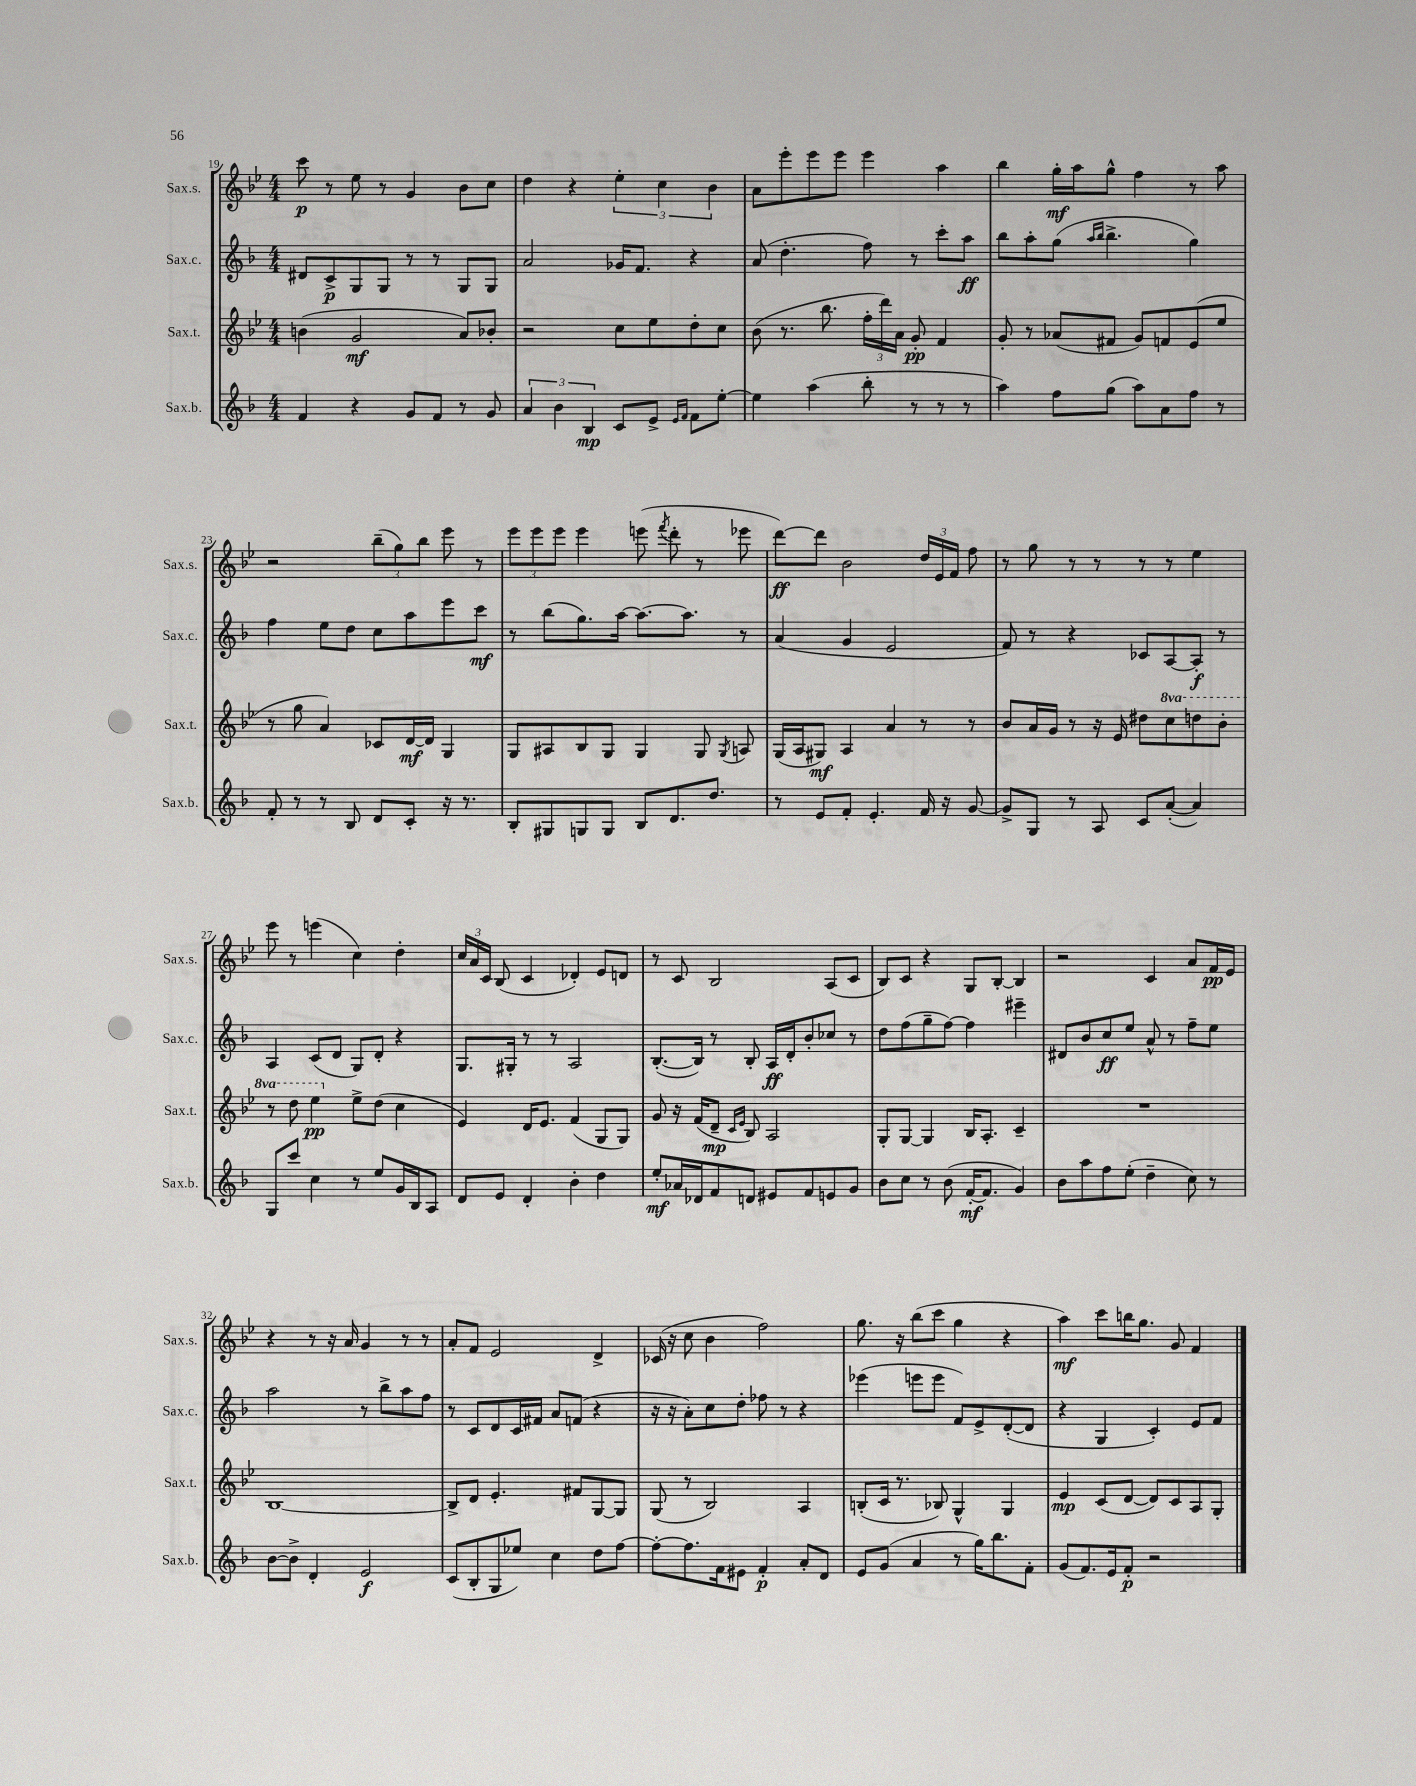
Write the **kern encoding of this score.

**kern	**kern	**kern	**kern
*staff4	*staff3	*staff2	*staff1
*clefG2	*clefG2	*clefG2	*clefG2
*k[b-]	*k[b-e-]	*k[b-]	*k[b-e-]
*M4/4	*M4/4	*M4/4	*M4/4
4f	(4b	8d#	8ccc
.	.	8c^	8r
4r	2g	8G	8ee-
.	.	8G	8r
8g	.	8r	4g
8f	.	8r	.
8r	8a)	8G	8b-
8g	8b-'	8G	8cc
=	=	=	=
6a	2r	2a	4dd
6b-	.	.	.
.	.	.	4r
6B-	.	.	.
8c	8cc	16g-	6ee-'
.	.	8.f	.
8e^	8ee-	.	.
.	.	.	6cc
16qqe	.	.	.
16qqf	.	.	.
8f	8dd'	4r	.
.	.	.	6b-
[8ee'	8cc	.	.
=	=	=	=
4ee]	(8b-	(8a	8a
.	8.r	4.dd'	8eee-'
(4aa	.	.	8eee-
.	8.bb-	.	.
.	.	.	8eee-
8bb-'	24ff'	8ff)	4eee-
.	24ddd)	.	.
.	24a	.	.
8r	8g'	8r	.
8r	4f	8ccc'	4aa
8r	.	8aa	.
=	=	=	=
4aa)	8g'	8bb-	4bb-
.	8r	8aa'	.
8ff	(8a-	(8gg	16gg'
.	.	.	16aa
.	.	16qqaa	.
.	.	16qqbb-	.
(8gg	8f#	4.bb-^	8gg^^
8aa)	8g)	.	4ff
8a	8f	.	.
8ff	(8e-	4gg)	8r
8r	8ee-	.	8aa
=	=	=	=
8f'	8r	4ff	2r
8r	8gg	.	.
8r	4a)	8ee	.
8B-	.	8dd	.
8d	8c-	8cc	(12bb-~
.	.	.	12gg)
8c'	[16d	8aa	.
.	.	.	12bb-
.	16d]	.	.
16r	4G	8eee	8eee-
8.r	.	.	.
.	.	8ccc	8r
=	=	=	=
8B-'	8G	8r	12eee-
.	.	.	12eee-
8G#	8A#	(8bb-	.
.	.	.	12eee-
8G	8B-	8.gg)	4eee-
8G	8G	.	.
.	.	[16aa	.
8B-	4G	8.aa_	(8eee
.	.	.	8qfff
8.d	.	.	8ddd'
.	.	8.aa]	.
.	8G	.	8r
8.dd	.	.	.
.	8qG	.	.
.	8A	8r	8eee-
=	=	=	=
8r	(16G	(4a	[8ddd)
.	16A	.	.
8e	8G#)	.	8ddd]
8f'	4A	4g	2b-
4.e'	.	.	.
.	4a	2e	.
16f	8r	.	24dd
.	.	.	24e-
16r	.	.	.
.	.	.	24f
[8g	8r	.	8ff
=	=	=	=
8g^]	8b-	8f)	8r
8G	16a	8r	8gg
.	16g	.	.
8r	8r	4r	8r
8A	16r	.	8r
.	16e-	.	.
8c	8dd#	8c-	8r
([8a'	8ccc	[8A	8r
4a])	8ddd	8A']	4ee-
.	8bb-'	8r	.
=	=	=	=
8G	8r	4A	8eee-
8ccc	8ddd	.	8r
4cc	4eee-	(8c	(4eee
.	.	8d	.
8r	8ee-^	8G)	4cc)
8ee	(8dd	8d'	.
16g	4cc	4r	4dd'
16B-	.	.	.
8A	.	.	.
=	=	=	=
8d	4e-)	8.G	24cc
.	.	.	24a
.	.	.	24c
8e	.	.	(8B-
.	.	16G#'	.
4d'	16d	8r	4c
.	8.e-	.	.
.	.	8r	.
4b-'	(4f	2A	4d-')
4dd	8G	.	8e-
.	8G)	.	8d
=	=	=	=
8ee'	8g	([8.B-'	8r
16a-	16r	.	8c
16d-	(16f	16B-])	.
8f	8d~	8r	2B-
.	16qqc	.	.
.	16qqe-	.	.
8d	8B-)	8B-'	.
8e#	2A	16A	.
.	.	16d'	.
8f	.	8b-'	.
8e	.	8cc-	(8A
8g	.	8r	8c
=	=	=	=
8b-	8G'	8dd	8B-)
8cc	[8G	(8ff	8c
8r	4G]	8gg~	4r
(8b-	.	[8ff)	.
[16f'	16B-	4ff]	8G
8.f]	8.A'	.	.
.	.	.	[8B-'
4g)	4c~	4eee#~	4B-]
=	=	=	=
8b-	1r	8d#	2r
8aa	.	8b-	.
8ff	.	8cc	.
(8ee'	.	8ee	.
4dd~	.	8a^^	4c
.	.	8r	.
8cc)	.	8ff~	8a
8r	.	8ee	16f
.	.	.	16e-
=	=	=	=
[8b-	[1B-	2aa	4r
8b-^]	.	.	.
4d'	.	.	8r
.	.	.	16r
.	.	.	16a
2e	.	8r	4g
.	.	8bb-^	.
.	.	8aa	8r
.	.	8ff	8r
=	=	=	=
(8c	8B-^]	8r	8a'
8B-'	8d	8c	8f
8G	4.e-'	8d	2e-
8ee-)	.	16c	.
.	.	16f#	.
4cc	.	8a	.
.	8f#	(8f	.
8dd	[8G	4r	4d^
[8ff	8G]	.	.
=	=	=	=
8ff'_	(8G	16r	(16c-
.	.	16r	16r
8.ff]	8r	8a')	8cc
.	2B-)	8cc	4b-
16f	.	.	.
8e#	.	8dd'	.
4f'	.	8ff-	2ff)
.	.	8r	.
8a'	4A	4r	.
8d	.	.	.
=	=	=	=
8e	(8B'	(4eee-	8.gg
(8g	16c	.	.
.	8.r	.	16r
4a	.	8eee	(8bb-
.	8B-)	8eee	8ccc
8r	4G^^	8f)	4gg
16gg)	.	8e^	.
8.bb-	.	.	.
.	4G	([8d'	4r
8f'	.	8d]	.
=	=	=	=
(8g	4e-	4r	4aa)
8.f)	.	.	.
.	(8c	4G	8ccc
16e	.	.	.
8f'	[8d	.	16bb
.	.	.	8.gg
2r	8d])	4c')	.
.	8c	.	8g
.	8A	8e	4f
.	8G'	8f	.
==	==	==	==
*-	*-	*-	*-
